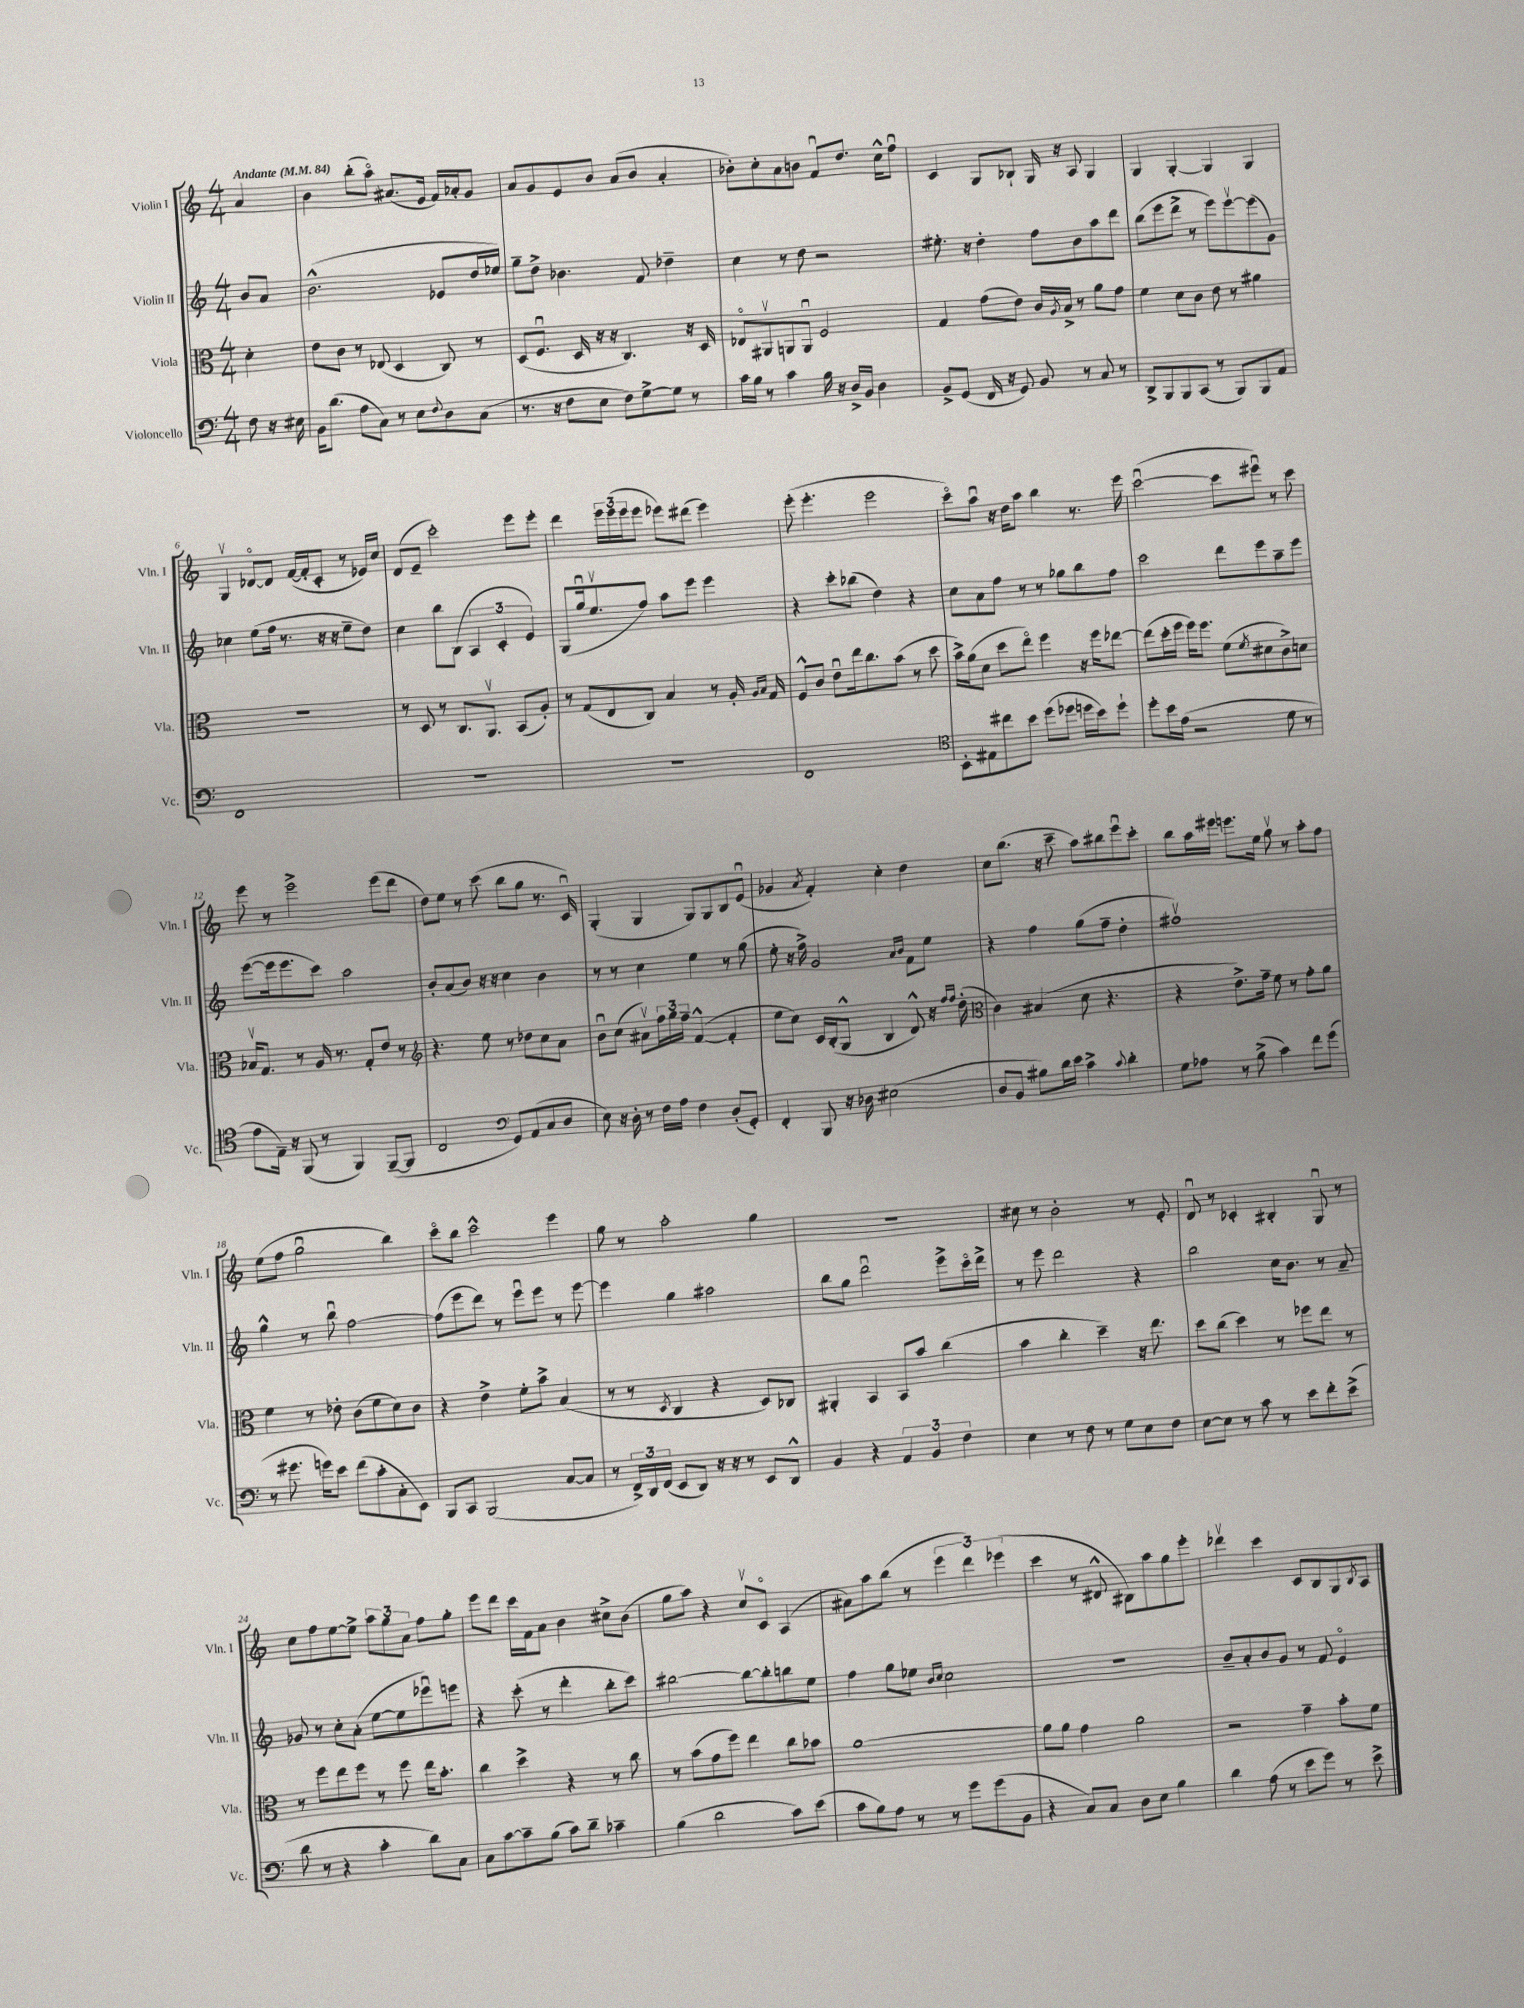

**kern	**kern	**kern	**kern
*staff4	*staff3	*staff2	*staff1
*clefF4	*clefC3	*clefG2	*clefG2
*k[]	*k[]	*k[]	*k[]
*M4/4	*M4/4	*M4/4	*M4/4
*MM84	*MM84	*MM84	*MM84
8F	4d'	8b	4a
16r	.	8a	.
16E#	.	.	.
=	=	=	=
16BB	8e	(2.b^^	4b
(8.d	.	.	.
.	8c	.	.
8A	8r	.	(8bb'
8C)	(8E-	.	8aao)
8r	4D	.	(8.a#
8E	.	.	.
.	.	.	16e
8qqF	.	.	.
8D	8C)	8e-	16f)
.	.	.	16a-'
(8C	8r	16dd	8g
.	.	16ee-)	.
=	=	=	=
8.r	(8D	8gg~	8a
.	8.Fu	8dd^	8g
16r	.	.	.
8F	.	4.b-	8e
.	16D	.	.
8E	16r	.	8b
.	16r	.	.
8F)	4.C)	.	(8a
[8G^	.	8f	8b
8G]	.	4dd-~	4a'
8r	16r	.	.
.	16D	.	.
=	=	=	=
16c	8E-o	4cc	8b-')
16B	.	.	.
8r	8AA#v	.	8cc'
4c	8AA	8r	8a
.	8AAu	8dd	8b
16B	2F	2r	8fu
16r	.	.	.
16D^	.	.	8.dd
16BB	.	.	.
4D	.	.	.
.	.	.	16cc^^
.	.	.	8ffu
=	=	=	=
8BB^	4G	8.ee#'	4c
(8GG	.	.	.
.	.	16r	.
16FF	(8g	4dd'	8G
16r	.	.	.
8GG)	8e)	.	8B-`
8BB	16c	8ff	16G
.	8qA	.	.
.	16B^	.	16r
8r	8r	8b	8A
8C	8a	8aa	4G
8r	8g	8ddd	.
=	=	=	=
8DD^	4f	(8bb	4G
8BBB	.	8eee	.
8BBB	8d	8ddd^	[4G'
(8CC	8c	8r	.
8r	8e	8eee)	4G]
8BBB)	8r	[8eeev	.
8BBB	4a#	(8eee]	4G
8AA	.	8g)	.
=	=	=	=
1FF	1r	4cc-	4Gv
.	.	(8ee	[8d-o
.	.	16ff	8d-]
.	.	8.r	.
.	.	.	([16f
.	.	.	16f']
.	.	16r	8c'
.	.	16r	.
.	.	8ee~	8r
.	.	8dd)	16e-)
.	.	.	16cc
=	=	=	=
1r	8r	4cc	(8d
.	8D	.	8e~
.	8r	8bb	2ccc')
.	8.C	(8B	.
.	.	6A	.
.	8.AAv	.	.
.	.	6c'	.
.	(8BB	.	8eee
.	.	6e)	.
.	8A')	.	8eee'
=	=	=	=
1r	8r	(8G	4ddd
.	(8G	16ggu	.
.	.	8.eev	.
.	8E	.	24eee
.	.	.	(24eee
.	.	.	24eee
.	8C)	8ff)	8eee
.	4B	8aa	8eee-)
.	.	8eee	(8ddd#
.	8r	4eee	4eee-)
.	16A'	.	.
.	16qqA	.	.
.	16qqB	.	.
.	16G	.	.
=	=	=	=
1FF	8F^^	4r	(8eee'
.	8c	.	4.eee'
.	8eu	8ccc'	.
.	16ee	(8bb-	.
.	8.cc	.	.
.	.	4dd)	2eee
.	(8b	.	.
.	8r	4r	.
.	8dd	.	.
=	=	=	=
*clefC4	*	*	*
8BB'	16b^)	8cc	8ccco)
.	(16a	.	.
8E#	8d	8a	8aau
8cc#	8dd	8ff	16r
.	.	.	16dd
8b	8eeo)	8r	8aa
(8dd	4ff	8r	4bb
8dd-	.	8gg-	.
16dd	16r	8bb	8.r
16b)	16ff	.	.
8dd`	[8ee-	8ff	.
.	.	.	16eee
=	=	=	=
8dd'	(8ee-]	2ccc	([2cccu
16b	16dd'	.	.
(16e	16ff	.	.
2r	16ff)	.	.
.	8.ff	.	.
.	(8f	8ddd	8ccc]
.	8qf	.	.
.	8d#	8eee	8eee#u)
8d	8c^)	8aa~	8r
8r	8d	8eee	8ccc
=	=	=	=
8e	16B-v	([8eee	8eee
.	8.G	.	.
16E~)	.	16eee]	8r
16r	.	8.eee	.
(8FF	8r	.	2eee^
8r	16A	8ccc)	.
.	8.r	.	.
4FF)	.	2aa	.
.	8G'	.	.
([8FF~	8e	.	(8eee
8FF]	8r	.	8ddd
=	=	=	=
*	*clefG2	*	*
2C	4.r	8b'	8dd)
.	.	(8a	8ee
.	.	8b)	8r
.	8ee	16r	(8ccc
.	.	16r	.
*clefF4	*	*	*
8GG)	8r	4cc	8bb
(8AA	8dd-	.	8gg
8C	8cc	4b	8.r
8D	8a	.	.
.	.	.	16cu)
=	=	=	=
8E)	8bu	8r	(4G'
16r	(8cc	8r	.
16D'	.	.	.
8r	8a#v)	4cc	4G
16F	24ff	.	.
.	24gg	.	.
16A	.	.	.
.	24ff~	.	.
4F	([4f^^	4ee	8G)
.	.	.	8G
(8D'	4f']	8r	8B
8GG')	.	(8gg	(8eu
=	=	=	=
4FF'	8ee	8ee'	4g-
.	8cc)	16r	.
.	.	16ff^)	.
.	.	.	8qa
8BBB	16c	2g	4f')
.	(16B'	.	.
16r	8G^^	.	.
16D-	.	.	.
(2E#	4B	.	4cc'
.	.	16qqa	.
.	.	16qqb	.
.	8d^^)	8f	4dd
.	16r	8ee	.
.	16qqff	.	.
.	16qqff	.	.
.	(16dd'	.	.
=	=	=	=
*	*clefC3	*	*
8D	4c)	4r	8cc
8BB	.	.	(8.bb
8B#)	(4B#	4ff	.
.	.	.	16r
16d	.	.	8ccc~
16e	.	.	.
4c^	8d	(8gg	8aa)
.	4.r	8ff~	8bb#
8qqc	.	.	.
4d'	.	4dd'	8eeeu
.	.	.	8ccc'
=	=	=	=
8G	4r	1ff#v)	8bb
8A-	.	.	16aa
.	.	.	16eee#
8r	8.e^)	.	8.eee
(8B^	.	.	.
.	16g~	.	16ee
4c)	8f	.	8ggv
.	8r	.	8r
8f	8g'	.	8aa'
(8g	8a	.	8ff
=	=	=	=
8r	4f	4gg^^	(8ee
8.g#	.	.	8ff
.	8r	8r	2ggu
16g)	.	.	.
8e	8e-'	8bbu	.
(8f	(8c	[2ff	.
8c'	8f	.	.
8C'	8d)	.	4bb)
8EE)	8c	.	.
=	=	=	=
8BBB	4r	(8ff]	8ccco
8CC	.	8eee	8bb
(2BBB	4e^	8ddd)	2ccc^^
.	.	8r	.
.	8f'	8eeeu	.
.	8b^	8eee	.
[8C	(4B	8r	4eee
8C]	.	[8eee	.
=	=	=	=
8r	8r	4eee]	8gg
24FF^)	8r	.	8r
24DD	.	.	.
(24FF	.	.	.
.	8qD	.	.
8EE	4C	4gg	2aa'
8DD)	.	.	.
16r	4r	2aa#	.
16r	.	.	.
8r	.	.	.
8EE	8D)	.	4gg
8DD^^	8C-	.	.
=	=	=	=
4BB	4AA#'	8bb	1r
.	.	8gg	.
4r	4BB	2dddu	.
6AA	8BB	.	.
.	8b	.	.
6BB	.	.	.
.	(4cc	8eee^	.
6F	.	.	.
.	.	16ccco	.
.	.	16ddd^	.
=	=	=	=
4E	4b	8r	8cc#
.	.	8eee	8r
8r	4cc'	2ddd	2b'
8F	.	.	.
8r	4dd~)	.	.
8G	.	.	.
8E	16r	4r	8r
.	8.ee	.	.
8F	.	.	8e'
=	=	=	=
[8E	8dd	2bb	8du
8E]	(8cc	.	8r
8r	4dd)	.	4c-'
8c	.	.	.
8r	8r	16cc	4B#'
.	.	8.b	.
8e	8ff-	.	.
8f'	8ee	8r	8Gu
(8e^	8r	8a~	8r
=	=	=	=
8d	8r	8g-	8cc
8r	8ff	8r	8ff
4r	8ee	8cc'	[8ee
.	8ff	(8a'	8ee^]
4c'	8r	[8ee	12aa
.	.	.	12gg
.	8ff	8ee]	.
.	.	.	12a
8d)	16ee	8eee-u)	8ff
.	8.b'	.	.
8C	.	8eee	8gg'
=	=	=	=
8C	4cc	4r	8eee
[8c	.	.	8ddd
8c~]	4dd^	(8ccc'	16ccc
.	.	.	16f
(8B	.	8r	8a
8c)	4r	4ddd'	4b
8d~	.	.	.
4c-~	8r	8bb'	8cc#^
.	8cc	8ccc)	(8b
=	=	=	=
(4B	8r	[2bb#	8gg
.	(8b	.	8aa)
2d	8g	.	4r
.	8ff)	.	.
.	4ee	8bb#_	8ccv
.	.	8bb#']	8co
8c)	8cc	8bb	(4A
(8e	8b-	8ee	.
=	=	=	=
8c	[1a	4ff	8a#)
8B)	.	.	8aa
8A	.	8gg	(8bb
8r	.	8ee-	8r
.	.	16qqb	.
.	.	16qqcc	.
8r	.	2cc	6eee
8g	.	.	.
.	.	.	6ddd)
(8g	.	.	.
.	.	.	(6eee-
8BB	.	.	.
=	=	=	=
4r	8a]	1r	4ccc
.	8a	.	.
8C)	4g	.	8r
8C	.	.	8d#^^
8D	2a	.	8B#)
8E	.	.	8aa
4B	.	.	8gg
.	.	.	8eee'
=	=	=	=
4d	2r	8b~	4ddd-v
.	.	8a'	.
(8A	.	8b	4ccc
8r	.	8g	.
8e	4g~	8r	8c
8g)	.	8f	8B
8r	8b'	4eo	8G
.	.	.	8qB
8e^	8f	.	8A
==	==	==	==
*-	*-	*-	*-
